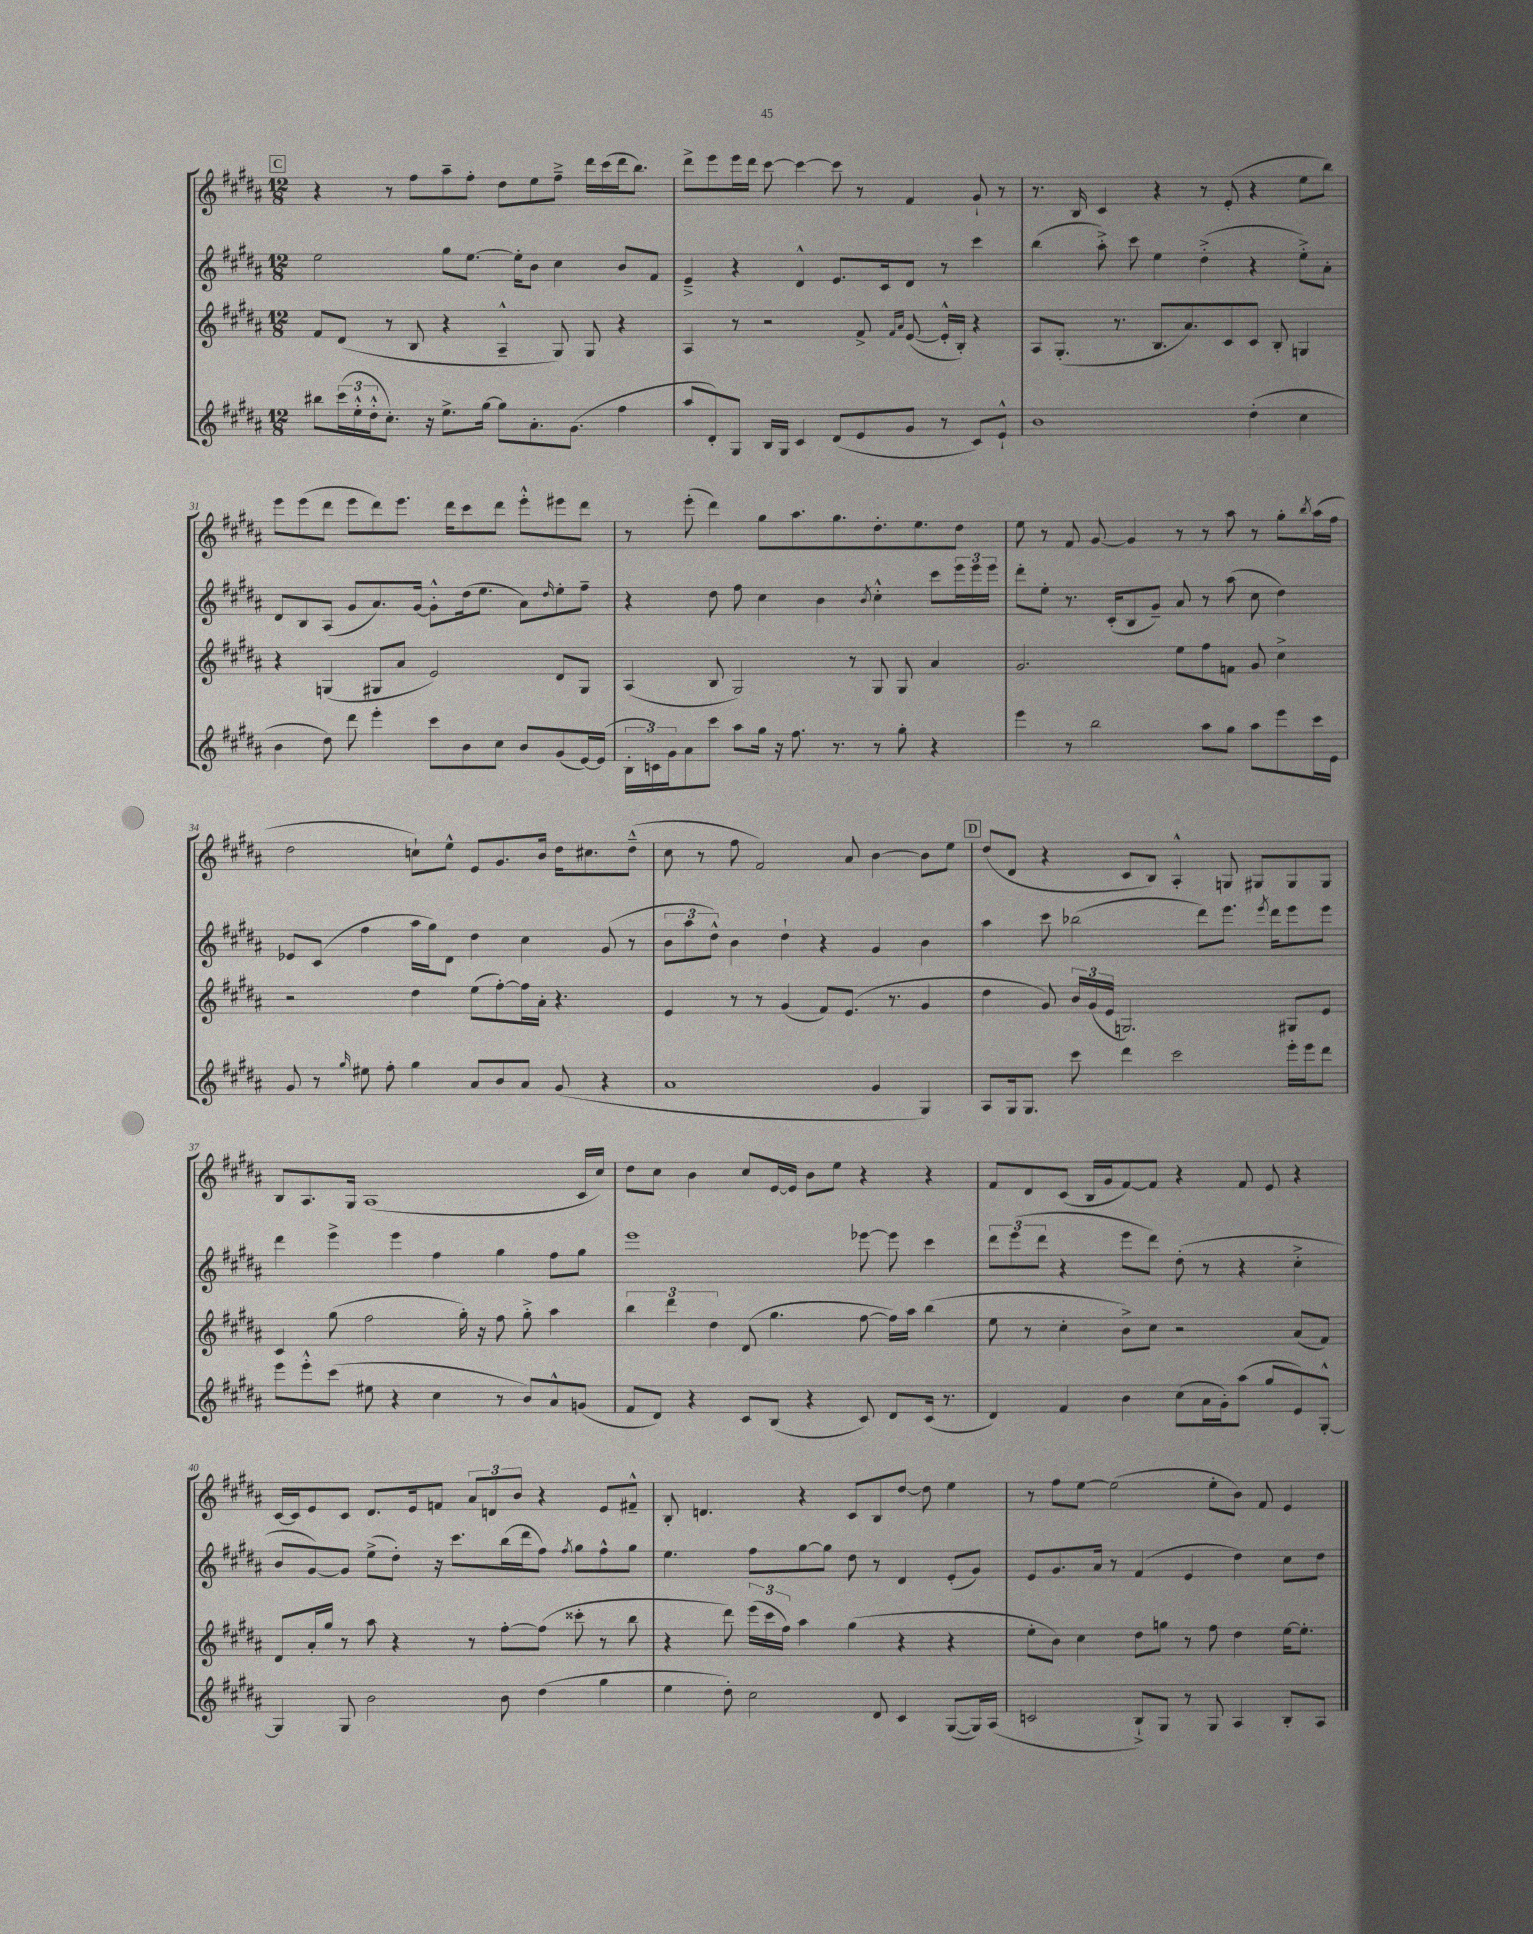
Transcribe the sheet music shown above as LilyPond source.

<<
\new StaffGroup <<
\new Staff = "s0" {
    \clef treble \key b \major \numericTimeSignature \time 12/8
    \mark \markup { \box "C" } r4 r8 fis''8 ais''8-- fis''8-. dis''8 e''8 fis''8---> dis'''16 cis'''16( dis'''16 b''8.) |
    dis'''8-> e'''8 e'''16 dis'''16 cis'''8~ cis'''4~ cis'''8 r8 fis'4 gis'8-! r8 |
    r8. b16 cis'4 r4 r8 e'8-.( r4 e''8 b''8) |
    e'''8 e'''8( dis'''8 e'''8 dis'''8) e'''8. dis'''16 cis'''8 dis'''8 e'''8-.-^ eis'''8 dis'''8 |
    r8 e'''8-.( dis'''4) gis''8 ais''8. gis''8. dis''8.-. e''8. dis''8 |
    e''8 r8 fis'8 gis'8~ gis'4 r8 r8 ais''8 r8 gis''8-. \acciaccatura { b''8 } ais''16( fis''16 |
    dis''2 c''8-!) e''8-^ e'8 gis'8. b'16 dis''16 cis''8. dis''8---^( |
    cis''8 r8 fis''8 fis'2) ais'8 b'4~ b'8 e''8 |
    \mark \markup { \box "D" } dis''8( dis'8 r4 cis'8 b8) ais4-.-^ g8 gis8 gis8 gis8 |
    b8 ais8. gis16 ais1( cis'16 cis''16) |
    dis''8 cis''8 b'4 cis''8 e'16~ e'16 b'8 e''8 r4 r4 |
    fis'8 dis'8 cis'8( b16 gis'16 fis'8~) fis'8 r4 fis'8 e'8 r4 |
    cis'16~ cis'16 e'8 cis'8 dis'8. e'16 f'8 \tuplet 3/2 { ais'8 d'8 b'8 } r4 e'8 fis'8---^ |
    b8-. d'4. r4 cis'8 b8 dis''8~ dis''8 e''4 |
    r8 fis''8 e''8~ e''2( e''8-. b'8) fis'8 e'4 \bar "|." |
}
\new Staff = "s1" {
    \clef treble \key b \major \numericTimeSignature \time 12/8
    \mark \markup { \box "C" } e''2 gis''8 e''8.~ e''16-. b'8 cis''4 b'8 fis'8 |
    e'4---> r4 dis'4-^ e'8. cis'16 dis'8 r8 cis'''4 |
    b''4( ais''8-.->) cis'''8 e''4 dis''4-.->( r4 e''8-.->) ais'8-. |
    dis'8 b8 ais8( gis'8 ais'8.) gis'16~ gis'8-.-^ dis''16( e''8. ais'8) \grace { dis''16 } e''8-. fis''8-- |
    r4 dis''8 fis''8 cis''4 b'4 \acciaccatura { b'8 } cis''4-.-^ cis'''8 \tuplet 3/2 { e'''16 e'''16 e'''16 } |
    dis'''8-. e''8-. r8. cis'16-.( b8 gis'8--) ais'8 r8 ais''8( cis''8 dis''4) |
    ees'8 cis'8( fis''4 ais''16 gis''16) dis'8 dis''4 cis''4 gis'8( r8 |
    \tuplet 3/2 { b'8 ais''8 dis''8-^) } b'4 dis''4-! r4 gis'4 b'4 |
    \mark \markup { \box "D" } ais''4 cis'''8 bes''2( dis'''8) e'''8. \acciaccatura { e'''8 } dis'''16 e'''8 e'''8 |
    dis'''4 e'''4-> e'''4 fis''4 gis''4 fis''8 gis''8 |
    e'''1 ees'''8~ ees'''8 cis'''4 |
    \tuplet 3/2 { dis'''8 e'''8( dis'''8 } r4 e'''8 dis'''8) dis''8-.( r8 r4 cis''4-.-> |
    b'8 gis'8~) gis'8 e''8->( dis''8-.) r16 cis'''8. b''16( dis'''16 fis''8) \acciaccatura { fis''8 } gis''8 fis''8-^ gis''8 |
    e''4. fis''8 gis''8~ gis''8 dis''8 r8 dis'4 e'8-.( gis'8) |
    e'8 gis'8. ais'16 r8 fis'4( e'4 dis''4) cis''8 dis''8 \bar "|." |
}
\new Staff = "s2" {
    \clef treble \key b \major \numericTimeSignature \time 12/8
    \mark \markup { \box "C" } fis'8 dis'8( r8 b8 r4 ais4---^ gis8) gis8 r4 |
    ais4 r8 r2 fis'8-> \grace { fis'16 ais'16 } e'8~( e'16-.-^ b16-.) r4 |
    ais8 gis8.-.( r8. b8. ais'8.) cis'8 cis'8 b8-. g4 |
    r4 g4( gis8 ais'8 e'2) dis'8 gis8 |
    ais4( b8 gis2) r8 gis8 gis8 ais'4 |
    gis'2. e''8 fis''8 f'8 gis'8 cis''4-> |
    r2 dis''4 e''8( fis''8~-.) fis''16 ais'16-. r4. |
    e'4 r8 r8 gis'4( fis'8) e'8.( r8. gis'4 |
    \mark \markup { \box "D" } dis''4 gis'8) \tuplet 3/2 { b'16 gis'16( e'16 } g2.) gis8 e'8 |
    cis'4 gis''8( fis''2 gis''16-.) r16 fis''8 gis''8-.-> ais''4 |
    \tuplet 3/2 { b''4 dis'''4 dis''4 } dis'8( gis''4. fis''8~ fis''16) ais''16 b''4( |
    e''8 r8 cis''4-. b'8->) cis''8 r2 ais'8( fis'8) |
    dis'8 ais'16-. gis''16 r8 ais''8 r4 r8 fis''8~-. fis''8( cisis'''8-. r8 b''8 |
    r4 dis'''8) \tuplet 3/2 { e'''16( cis'''16 fis''16) } ais''4 gis''4( r4 r4 |
    e''8-. b'8) cis''4 dis''8 g''8 r8 fis''8 dis''4 e''16~ e''8.-. \bar "|." |
}
\new Staff = "s3" {
    \clef treble \key b \major \numericTimeSignature \time 12/8
    \mark \markup { \box "C" } bis''8 \tuplet 3/2 { cis'''16( e''16-.-^ dis''16-.-^ } cis''8.-.) r16 e''8.-> gis''16~ gis''8 ais'8.-. gis'8.( fis''4 |
    ais''8 dis'8-.) gis8 b16 gis16 cis'4 dis'8( e'8 gis'8 r8 cis'8) e'8-!-^ |
    b'1 dis''4-.( cis''4 |
    b'4 dis''8) dis'''8 e'''4-. cis'''8 b'8 cis''8 b'8 gis'8( e'16~) e'16( |
    \tuplet 3/2 { b16-. c'16) gis'16 } ais'8 cis'''8 ais''8 gis''16 r16 fis''8. r8. r8 gis''8-. r4 |
    e'''4 r8 b''2 ais''8 gis''8 ais''8 e'''8 cis'''16 e'16 |
    gis'8 r8 \grace { gis''16 } eis''8 fis''8-. gis''4 ais'8 b'8 ais'8 gis'8( r4 |
    ais'1 gis'4 gis4) |
    \mark \markup { \box "D" } ais8 gis16 gis8. cis'''8 dis'''4 cis'''2 e'''16-. e'''16 dis'''8 |
    e'''8 e'''8-.-^ cis'''8( eis''8 r4 cis''4 r8 b'8) ais'8-^ g'8( |
    fis'8 dis'8) r4 cis'8 b8( r4 cis'8) dis'8 cis'16( r8. |
    dis'4) fis'4 b'4 cis''8( ais'16 gis'16-.) ais''8( gis''8 e'8) gis8~-.-^ |
    gis4 gis8 b'2 b'8 dis''4( gis''4 |
    e''4 dis''8-.) cis''2 dis'8 cis'4 gis8~( gis16) ais16( |
    c'2 b8-!->) gis8 r8 gis8 ais4 b8-. ais8 \bar "|." |
}
>>
>>
\layout { \context { \Score currentBarNumber = #28 } }
